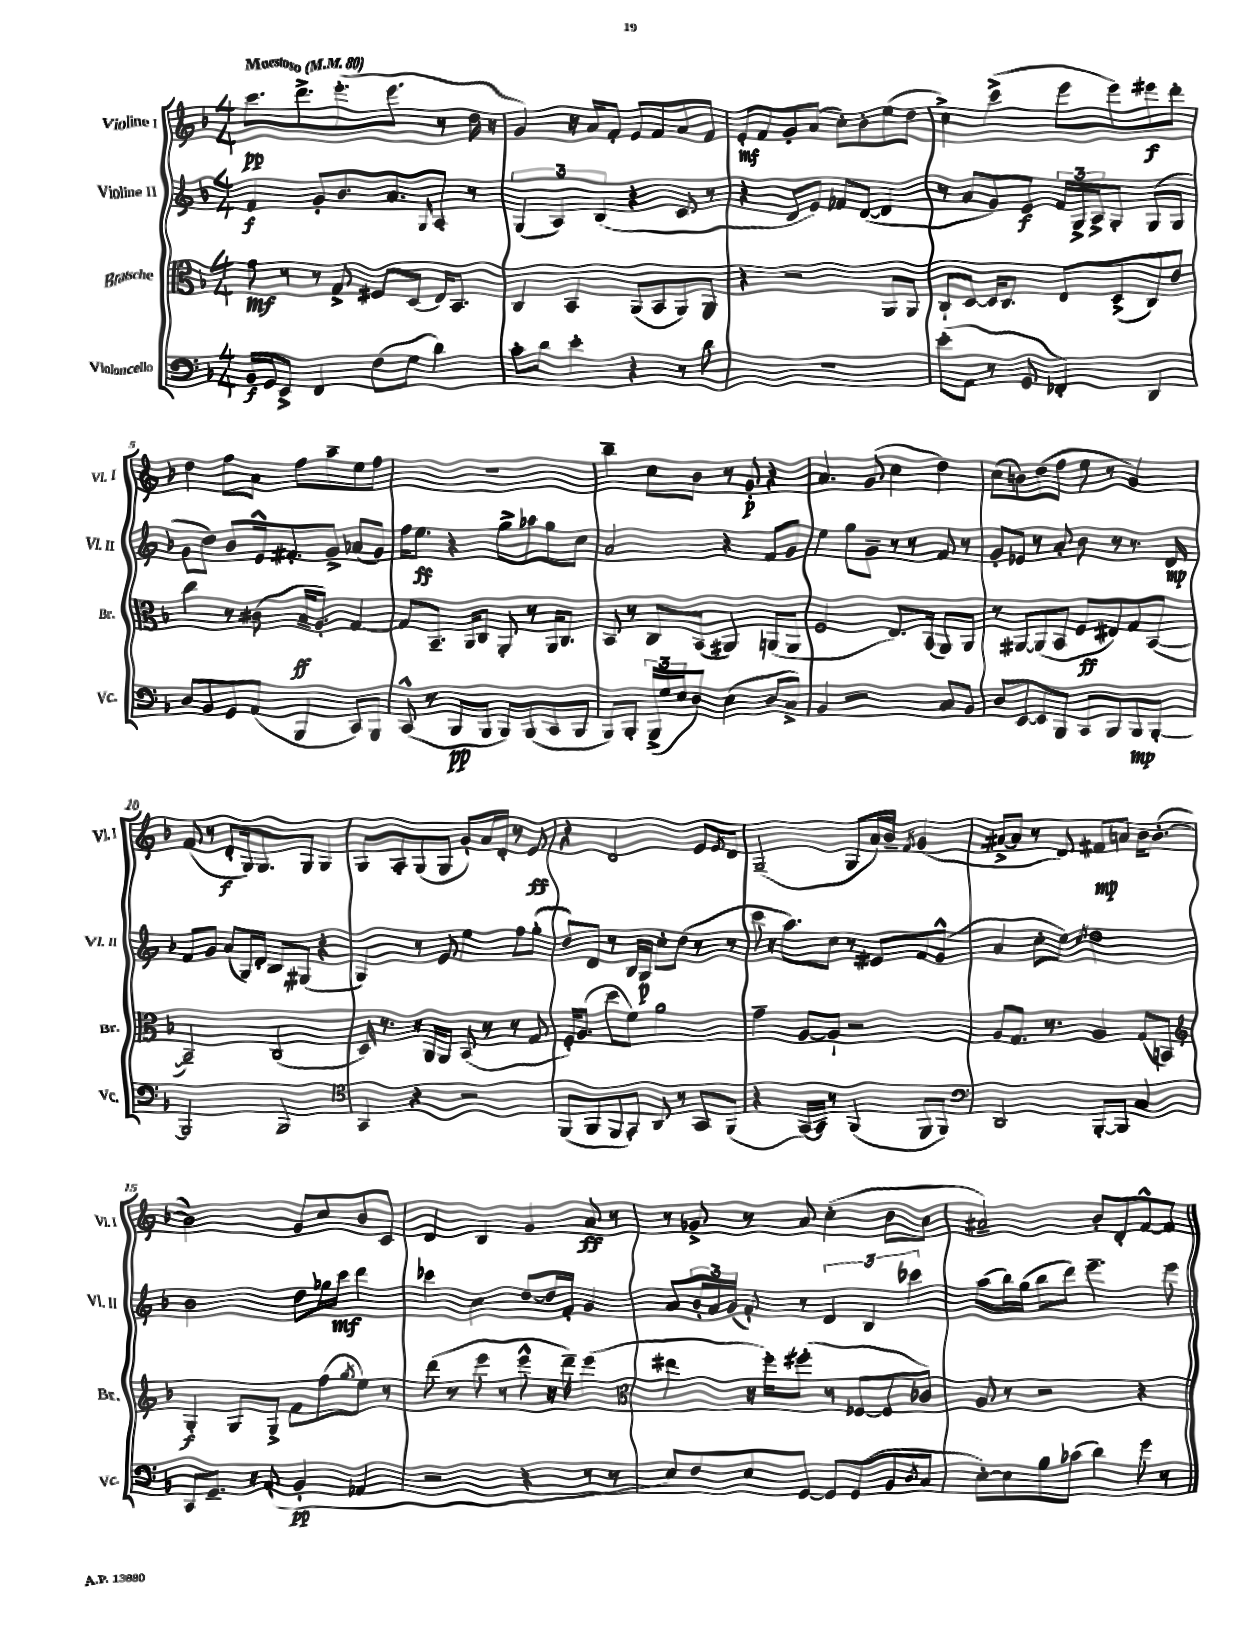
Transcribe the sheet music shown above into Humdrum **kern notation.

**kern	**kern	**kern	**kern
*staff4	*staff3	*staff2	*staff1
*clefF4	*clefC3	*clefG2	*clefG2
*k[b-]	*k[b-]	*k[b-]	*k[b-]
*M4/4	*M4/4	*M4/4	*M4/4
*MM80	*MM80	*MM80	*MM80
16BB-	8g	4f	8.ccc
16GG	.	.	.
8EE^	8r	.	.
.	.	.	8.ddd^
4FF	8r	8g'	.
.	8G^	8.b-	(8.eee'
(8F	8F#	.	.
.	.	8.a	8.eee
8G	(8D	.	.
.	.	16qqG	.
4d)	16E)	8A'	8r
.	8.BB-	.	.
.	.	8r	16dd
.	.	.	16r
=	=	=	=
8c'	4C	(6G	4g)
8d	.	.	.
.	.	6A)	.
4e'	4BB-	.	16r
.	.	.	16a
.	.	(6B-	.
.	.	.	8f'
4r	(8AA	4r	8e
.	8BB-	.	8f
8r	8AA)	8c	8a
8d	8AA	8r	8f
=	=	=	=
1r	4r	4r	8e'
.	.	.	8f
.	2r	8d	8g'
.	.	8e)	(8a
.	.	8f-	8cc')
.	.	([8d	8b-'
.	8AA	4d]	(8ee
.	8AA	.	8dd
=	=	=	=
(8e'	8C`	8r	4cc^)
8AA	[8D	8a	.
8r	16D]	8g)	(4ccc^
.	8.C	.	.
8GG	.	8e	.
4FF-')	8E	24f	8eee
.	.	24G^	.
.	.	24A^	.
.	(8D^	8G'	8eee)
4DD	8C)	(8G	8eee#
.	8e	8G	8ddd'
=	=	=	=
8D	4cc	8g	4dd
8BB-	.	8dd)	.
8GG	8r	8b-	8ff
(8AA	(8c#	16e^^	8a
.	.	8.f#'	.
4BBB-	16B-~	.	8ff
.	8.A')	.	.
.	.	8g^	8aa~
8CC)	[4G	(8a-	8ee
8BBB-	.	8g)	8ff
=	=	=	=
(8CC^^	8G]	16ff	1r
.	.	8.ee	.
8r	8.BB-~	.	.
8BBB-	.	4r	.
.	16AA	.	.
8BBB-	8C	.	.
8BBB-)	8AA'	8gg^	.
(8BBB-	8r	8aa-	.
8CC	16AA	8gg	.
.	8.C	.	.
8BBB-	.	8cc	.
=	=	=	=
8BBB-)	8BB-	2a	4bb-~
8BBB-'	8r	.	.
(24BBB-^	8C	.	8cc
24G	.	.	.
24E	.	.	.
8D)	(8BB-	.	8b-
(4E	4AA#)	4r	8r
.	.	.	8g'
8D	(8AA	8f	4r
8C^)	8AA	8g	.
=	=	=	=
4BB-	2F	4ee	4.a
2r	.	8gg	.
.	.	8g~	(8g
.	8.E)	8r	4cc
.	.	8r	.
.	(16BB-	.	.
8C	8AA)	8f	4dd)
8BB-	8AA	8r	.
=	=	=	=
8D	8r	8g'	(8cc
[8EE	[8AA#	8e-	8b)
8EE]	(8AA#]	8r	(8dd
8BBB-	8BB-	8a'	8ff
8CC	8F	8b-	8ee
8BBB-	8E#)	8r	8r
8BBB-	8G	8.r	4g)
[8BBB-'	([8BB-	.	.
.	.	16d	.
=	=	=	=
2BBB-]	2BB-~])	8f	(8f
.	.	8g	8r
.	.	(8a	8d'
.	.	16G)	16G)
.	.	16d'	8.G
2BBB-	(2C	8B-	.
.	.	(8G#	8G
.	.	4r	4G
=	=	=	=
*clefC4	*	*	*
4GG	16D)	4G)	8G
.	8.r	.	.
.	.	.	8A'
4r	16r	8r	(8G
.	16AA	.	.
.	8AA	8e	8G
2r	(8BB-	4ee	8g')
.	8r	.	16a
.	.	.	16d'
.	8r	8ff	8r
.	8G	(8gg'	8e
=	=	=	=
(8FF	16F')	8dd)	4r
.	(8.A	.	.
8FF	.	8d	.
8FF	8dd	8r	2d
8GG')	8f)	16B-	.
.	.	16G	.
8AA	2a	8cc'	.
8r	.	(8dd	.
8GG	.	8r	8e
.	.	.	8qe
(8FF	.	8r	8d
=	=	=	=
4r	4g~	8ccc	(2G~
.	.	16r	.
.	.	8.aa)	.
[16GG)	[8A	.	.
16GG]	.	.	.
8r	8A`]	8cc	.
(4FF	2r	8r	8G
.	.	8e#	16a)
.	.	.	16b-~
.	.	.	8qf
8FF	.	8f	(4g
8FF)	.	(8g^^	.
=	=	=	=
*clefF4	*	*	*
2DD	8A	4a	[8a#^
.	8.G	.	8a#]
.	.	8cc'	8r
.	8.r	.	.
.	.	8ee)	8d)
.	.	8qcc	.
[8BBB-'	4A	2dd	8f#
8BBB-]	.	.	8a
4C	(8G	.	16b-
.	.	.	([8.b-'
.	8BB)	.	.
=	=	=	=
*	*clefG2	*	*
8CC	4G'	2b-	2b-])
8.GG~	.	.	.
.	8G	.	.
16r	.	.	.
(8AA'	8G^	.	.
4BB-'	8f	8dd	8g
.	(8ff	16gg-	8cc
.	.	16ccc	.
.	8qgg	.	.
4AA-	8ee)	4ddd	8b-
.	8r	.	8c
=	=	=	=
2r	(8ddd	4ccc-	4d
.	8r	.	.
.	8eee	4cc	4B-
.	8r	.	.
4r	8eee^^	[8dd	4g
.	16r	16dd]	.
.	16ddd~)	16f'	.
8r	(4eee	4g	8a
8r	.	.	8r
=	=	=	=
*	*clefC3	*	*
8E)	4ee#	8a	8r
8F	.	24b-'	8g-^
.	.	24a	.
.	.	(24g	.
8E	16r	8f')	8r
.	16ff')	.	.
[8GG	(8ff#'	8r	8a
8GG]	8r	6d	(4cc'
(8GG	[8F-	.	.
.	.	6B-	.
8BB-	8F-]	.	8b-
.	.	6ccc-	.
8qD	.	.	.
8C	8c-)	.	8cc
=	=	=	=
[8E')	8A	(8aa	2a#~)
8E]	8r	16bb-)	.
.	.	(16gg	.
8B-	2r	8bb-	.
(8c-	.	8ddd)	.
4d)	.	4.eee~	8b-'
.	.	.	8d'
8g	4r	.	[8f^^
8r	.	8eee	8f]
==	==	==	==
*-	*-	*-	*-
